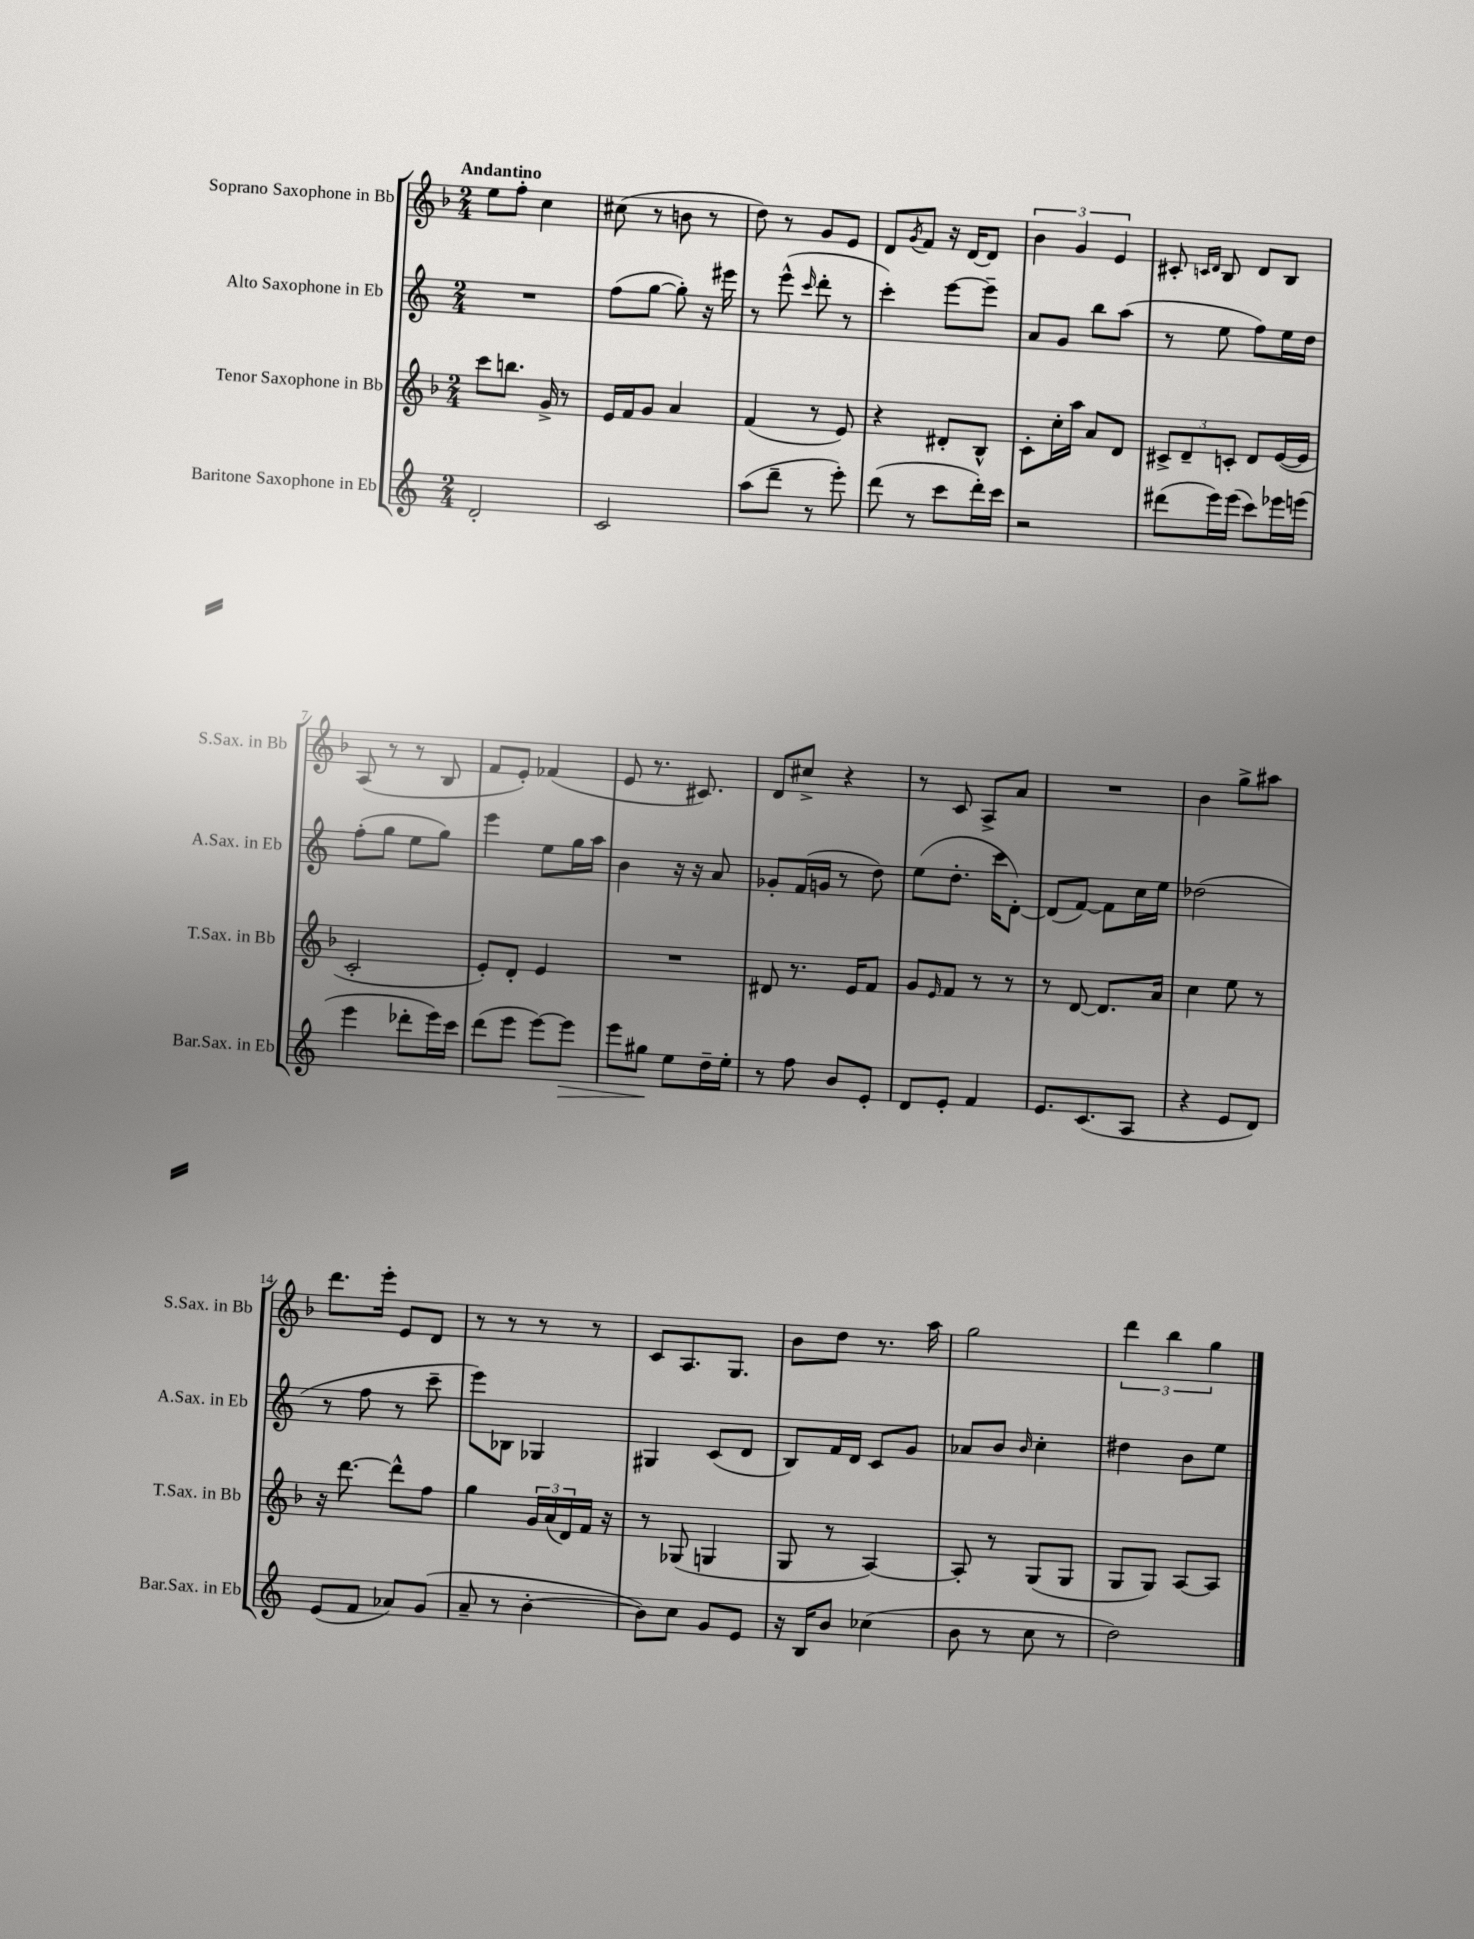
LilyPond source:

<<
\new StaffGroup <<
\new Staff = "s0" \with { instrumentName = "Soprano Saxophone in Bb" shortInstrumentName = "S.Sax. in Bb" } {
    \clef treble \key f \major \numericTimeSignature \time 2/4 \tempo "Andantino"
    e''8 f''8-. c''4 |
    cis''8( r8 b'8 r8 |
    d''8) r8 g'8 e'8 |
    d'8 \acciaccatura { g'8 } f'8 r16 d'16~ d'8 |
    \tuplet 3/2 { bes'4 g'4 e'4 } |
    cis'8-. \grace { c'16 d'16 } bes8 d'8 bes8 |
    a8( r8 r8 bes8 |
    f'8 e'8-.) fes'4( |
    e'8 r8. cis'8.) |
    d'8 cis''8-> r4 |
    r8 c'8 a8-> a'8 |
    R2 |
    bes'4 g''8-> ais''8 |
    d'''8. e'''16-. e'8 d'8 |
    r8 r8 r8 r8 |
    c'8 a8. g8. |
    bes'8 d''8 r8. a''16 |
    g''2 |
    \tuplet 3/2 { d'''4 bes''4 g''4 } \bar "|." |
}
\new Staff = "s1" \with { instrumentName = "Alto Saxophone in Eb" shortInstrumentName = "A.Sax. in Eb" } {
    \clef treble \key c \major \numericTimeSignature \time 2/4
    R2 |
    f''8( g''8~ g''8-.) r16 eis'''16 |
    r8 e'''8-^( \grace { c'''16 } d'''8-. r8 |
    c'''4-.) e'''8~ e'''8-- |
    a'8 g'8 b''8 a''8( |
    r8 e''8 f''8) e''16 d''16 |
    f''8-.( g''8 e''8 g''8) |
    e'''4 e''8 g''16 a''16 |
    b'4 r16 r16 a'8 |
    ges'8-. f'16( g'16 r8 d''8) |
    e''8( d''8.-. c'''16 d'8~-.) |
    d'8( f'8~) f'8 c''16 e''16 |
    des''2( |
    r8 f''8 r8 c'''8-- |
    e'''8) bes8 ges4 |
    gis4 c'8( d'8 |
    b8) f'16 d'16 c'8 g'8 |
    aes'8 b'8 \grace { b'16 } c''4-. |
    dis''4 b'8 e''8 \bar "|." |
}
\new Staff = "s2" \with { instrumentName = "Tenor Saxophone in Bb" shortInstrumentName = "T.Sax. in Bb" } {
    \clef treble \key f \major \numericTimeSignature \time 2/4
    c'''8 b''8. g'16-> r8 |
    e'16 f'16 g'8 a'4 |
    f'4( r8 e'8) |
    r4 dis'8-. bes8-^ |
    c'8-. c''16-. a''16 a'8 d'8 |
    \tuplet 3/2 { cis'8-> d'8-- c'8-. } d'8 e'16~( e'16 |
    c'2-. |
    e'8-.) d'8-. e'4 |
    R2 |
    dis'8 r8. e'16 f'8 |
    g'8 \grace { e'16 } f'8 r8 r8 |
    r8 d'8~ d'8. a'16 |
    c''4 e''8 r8 |
    r16 d'''8.~ d'''8-^ f''8 |
    g''4 \tuplet 3/2 { g'16 a'16( d'16) } f'16 r16 |
    r8 ges8( g4 |
    g8 r8 a4~) |
    a8-. r8 g8( g8 |
    g8 g8) a8~ a8 \bar "|." |
}
\new Staff = "s3" \with { instrumentName = "Baritone Saxophone in Eb" shortInstrumentName = "Bar.Sax. in Eb" } {
    \clef treble \key c \major \numericTimeSignature \time 2/4
    d'2-. |
    c'2 |
    a''8( d'''8-- r8 e'''8-.) |
    d'''8( r8 c'''8 d'''16-.) c'''16 |
    r2 |
    dis'''8( e'''16) e'''16( c'''8) ees'''16 e'''16( |
    e'''4 des'''8-. e'''16) c'''16 |
    d'''8( e'''8 e'''8~) e'''8\> |
    e'''8 gis''8\! e''8 d''16-- e''16-. |
    r8 f''8 b'8 e'8-. |
    d'8 e'8-. f'4 |
    e'8. c'8.( a8 |
    r4 e'8 d'8) |
    e'8( f'8 aes'8) g'8( |
    a'8-- r8 b'4~-. |
    b'8) c''8 g'8 e'8 |
    r16 b16 b'8 ces''4( |
    b'8 r8 c''8 r8 |
    d''2) \bar "|." |
}
>>
>>
